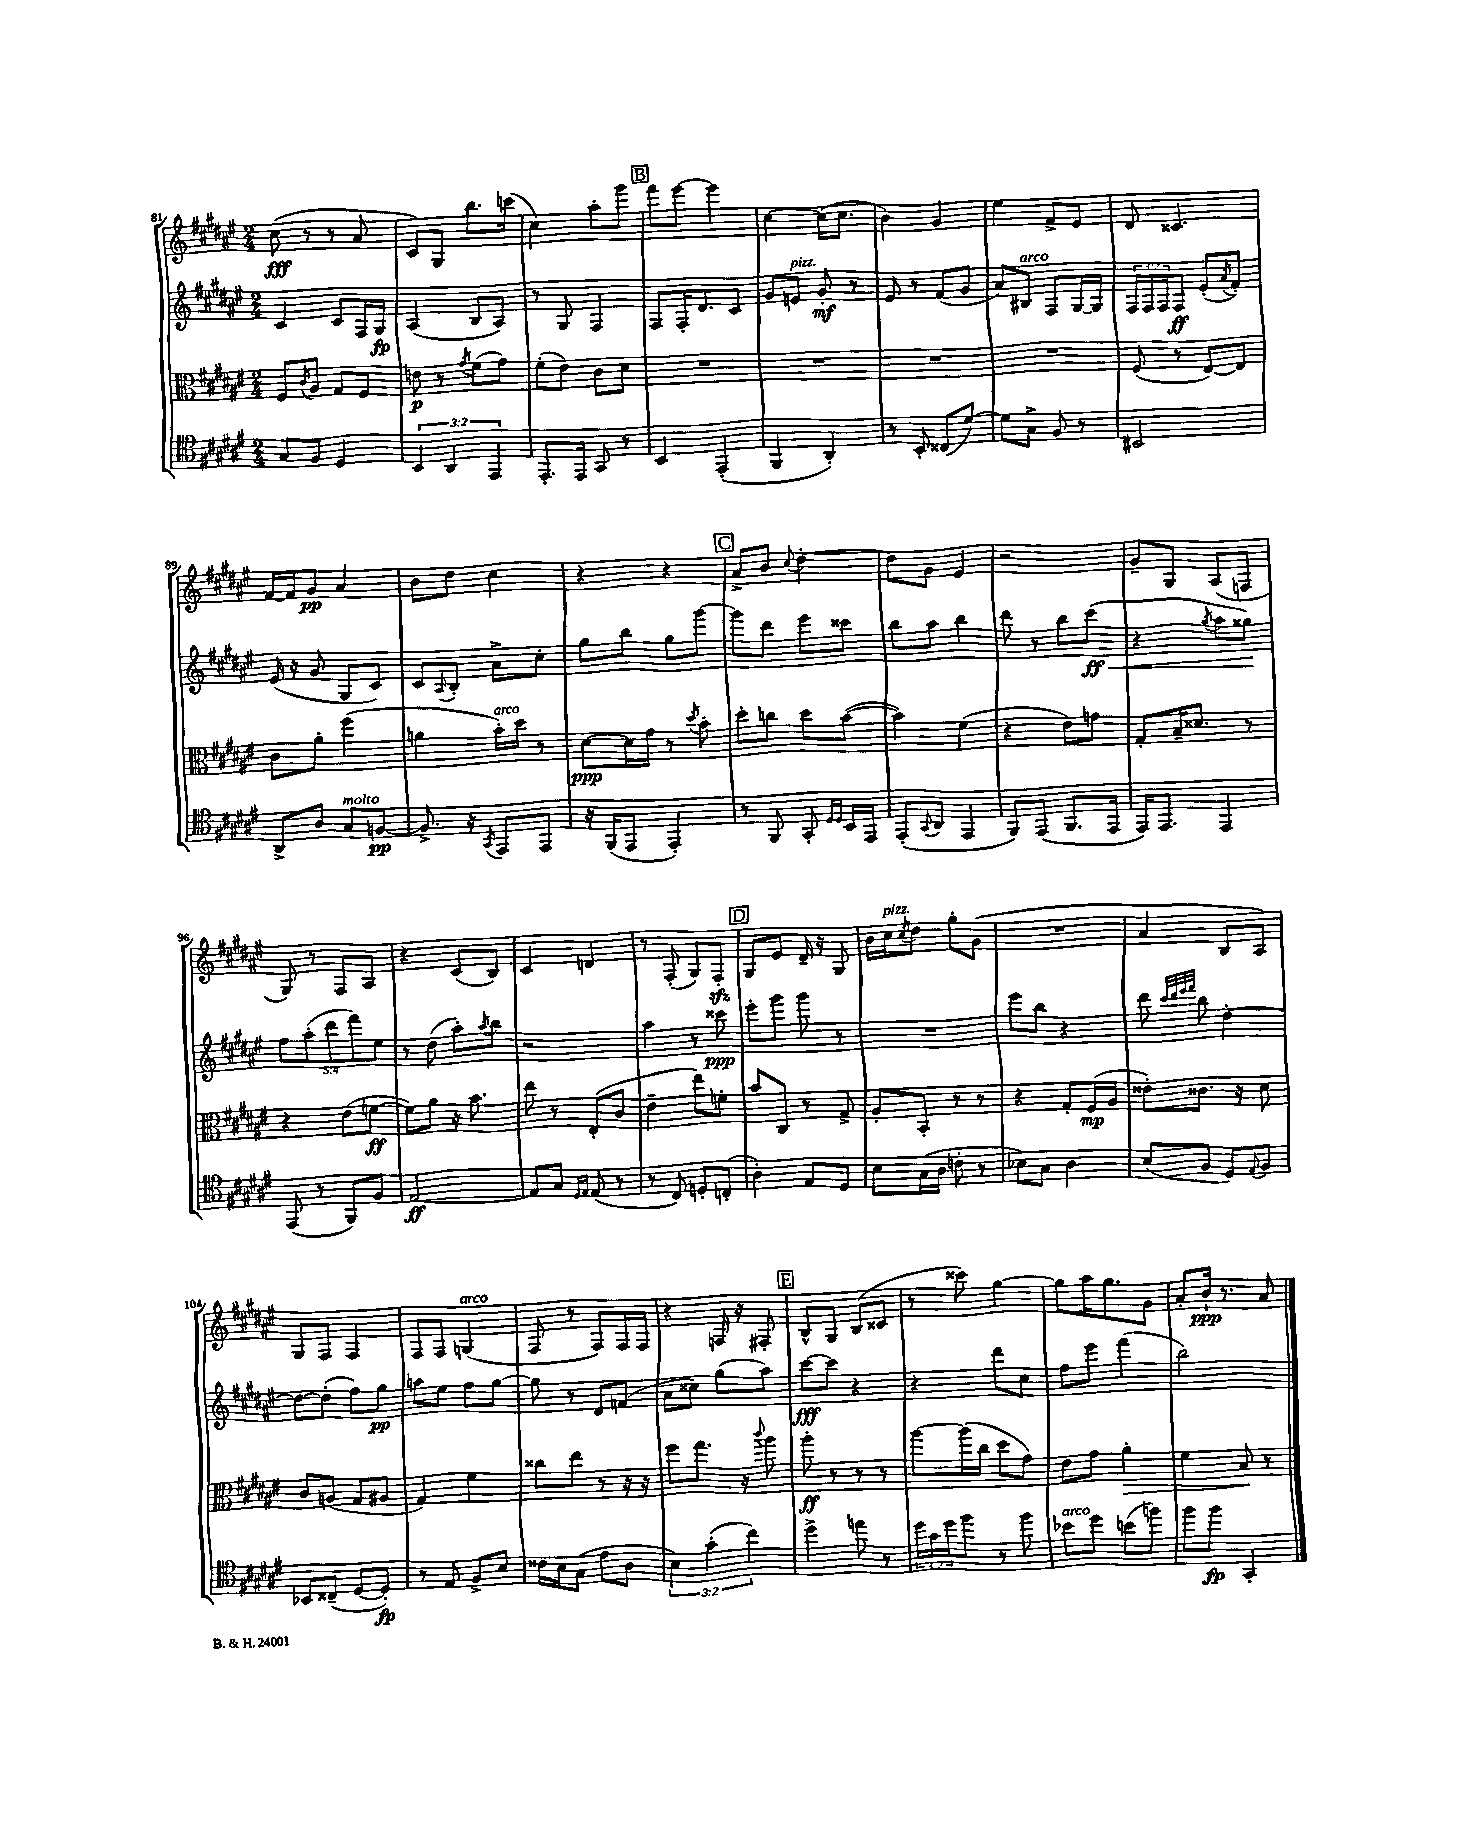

**kern	**dynam	**kern	**dynam	**kern	**dynam	**kern	**dynam
*part4	*part4	*part3	*part3	*part2	*part2	*part1	*part1
*staff4	*staff4	*staff3	*staff3	*staff2	*staff2	*staff1	*staff1
*clefC4	*	*clefC3	*	*clefG2	*	*clefG2	*
*k[f#c#g#d#a#e#]	*	*k[f#c#g#d#a#e#]	*	*k[f#c#g#d#a#e#]	*	*k[f#c#g#d#a#e#]	*
*M2/4	*	*M2/4	*	*M2/4	*	*M2/4	*
=81	=81	=81	=81	=81	=81	=81	=81
8G#/L	.	8F#/L	.	4c#/	.	(8cc#\	fff
.	.	8qc#/	.	.	.	.	.
8F#/J	.	8A#/J	.	.	.	8r	.
4D#/	.	8G#/L	.	8c#/L	.	8r	.
.	.	8F#/J	.	16F#/L	.	8a#/	.
.	.	.	.	16G#/JJ	fp	.	.
=82	=82	=82	=82	=82	=82	=82	=82
6BB/	.	8en\	p	(4A#/	.	8c#/L)	.
.	.	8r	.	.	.	8G#/J	.
6AA#/	.	.	.	.	.	.	.
.	.	8qg#/	.	.	.	.	.
.	.	(8f#\L	.	8B/L	.	8.bb\L	.
6EE#/	.	.	.	.	.	.	.
.	.	8g#\J)	.	8A#/J)	.	.	.
.	.	.	.	.	.	(16cccn\Jk	.
=83	=83	=83	=83	=83	=83	=83	=83
8.EE#'/L	.	(8f#'\L	.	8r	.	4cc#\)	.
.	.	8e#\J)	.	8G#/	.	.	.
16EE#/Jk	.	.	.	.	.	.	.
8GG#/	.	8c#\L	.	4F#/	.	8aa#'\L	.
8r	.	8d#\J	.	.	.	8ggg#\J	.
!!LO:REH:place=s1:t=B
=84	=84	=84	=84	=84	=84	=84	=84
4BB/	.	2r	.	8F#/L	.	8fff#\L	.
.	.	.	.	16F#'/K	.	[8eee#\J	.
.	.	.	.	8.d#/	.	.	.
(4EE#'/	.	.	.	.	.	4eee#\]	.
.	.	.	.	8c#/J	.	.	.
=85	=85	=85	=85	=85	=85	=85	=85
4FF#/	.	2r	.	8g#/L	.	[4cc#\	.
!	!	!	!	!LO:TX:a:i:t=pizz.	!	!	!
.	.	.	.	8en/J	.	.	.
4AA#'/)	.	.	.	8g#'/	mf	(16cc#\KL]	.
.	.	.	.	.	.	8.cc#\J	.
.	.	.	.	8r	.	.	.
=86	=86	=86	=86	=86	=86	=86	=86
8r	.	2r	.	8e#/	.	4b\)	.
8BB'/	.	.	.	8r	.	.	.
(8C##X/L	.	.	.	(8f#/L	.	4g#/	.
[8d#/J)	.	.	.	8g#/J	.	.	.
=87	=87	=87	=87	=87	=87	=87	=87
8d#\L]	.	2r	.	8a#/L)	.	4ee#\	.
!	!	!	!	!LO:TX:a:i:t=arco	!	!	!
8G#^\J	.	.	.	8B#X/J	.	.	.
8F#/	.	.	.	8F#/L	.	8f#^/L	.
8r	.	.	.	[16G#/L	.	8e#/J	.
.	.	.	.	16G#/JJ]	.	.	.
=88	=88	=88	=88	=88	=88	=88	=88
2BB#X/	.	(8F#/	.	24F#/LL	.	8d#/	.
.	.	.	.	24F#/	.	.	.
.	.	.	.	24F#/J	.	.	.
.	.	8r	.	8F#/J	ff	4.c##X/	.
.	.	[8E#/L)	.	(8e#'/L	.	.	.
.	.	.	.	8qa#/	.	.	.
.	.	8E#/J]	.	8f#'/J)	.	.	.
!!LO:LB:g=z
=89	=89	=89	=89	=89	=89	=89	=89
8AA#^/L	.	8c#\L	.	(16e#/	.	[16f#/LL	.
.	.	.	.	16r	.	16f#/J]	.
8A#/J	.	8a#'\J	.	8g#/	.	8g#/J	pp
!LO:TX:a:i:t=molto	!	!	!	!	!	!	!
8G#/L	.	(4ff#\	.	8G#/L	.	4a#/	.
[8Fn/J	pp	.	.	8c#/J)	.	.	.
=90	=90	=90	=90	=90	=90	=90	=90
8.F^/]	.	4an\	.	8c#/L	.	8b\L	.
.	.	.	.	8qqA#/	.	.	.
.	.	.	.	8B'/J	.	8dd#\J	.
16r	.	.	.	.	.	.	.
8qGG#/	.	.	.	.	.	.	.
!	!	!LO:TX:a:i:t=arco	!	!	!	!	!
8EE#/L	.	16b'\LL)	.	8a#^\L	.	4cc#\	.
.	.	16dd#\JJ	.	.	.	.	.
8EE#/J	.	8r	.	8cc#'\J	.	.	.
=91	=91	=91	=91	=91	=91	=91	=91
16r	.	[8d#\L	ppp	8gg#\L	.	4r	.
(16FF#/KL	.	.	.	.	.	.	.
8EE#/J	.	16d#\L]	.	8bb\J	.	.	.
.	.	16g#\JJ	.	.	.	.	.
4EE#'/)	.	8r	.	8gg#\L	.	4r	.
.	.	8qdd#/	.	.	.	.	.
.	.	8b'\	.	[8ggg#\J	.	.	.
!!LO:REH:place=s1:t=C
=92	=92	=92	=92	=92	=92	=92	=92
8r	.	8dd#'\L	.	8ggg#\L]	.	8a#^/L	.
8FF#/	.	8ccn\J	.	8ddd#\J	.	8b/J	.
.	.	.	.	.	.	8qqcc#/	.
8GG#'/	.	8dd#\L	.	8eee#\L	.	[4dd#'\	.
16qqD#/LL	.	.	.	.	.	.	.
16qqD#/JJ	.	.	.	.	.	.	.
16BB/LL	.	([8b\J	.	8ccc##X\J	.	.	.
16EE#/JJ	.	.	.	.	.	.	.
=93	=93	=93	=93	=93	=93	=93	=93
(8EE#'/L	.	4b\])	.	8bb\L	.	8dd#\L]	.
8qqGG#/	.	.	.	.	.	.	.
8AA#/J	.	.	.	8aa#\J	.	8g#\J	.
4EE#/	.	(4f#\	.	4bb\	.	4e#/	.
=94	=94	=94	=94	=94	=94	=94	=94
8FF#/L)	.	4r	.	8ddd#\	.	2r	.
(8EE#/J	.	.	.	8r	.	.	.
8.FF#/L	.	8e#\L)	.	8bb\L	.	.	.
!	!	!	!	!	!LO:HP:b	!	!
.	.	8gn\J	.	(8ccc#\J	< ff	.	.
16EE#/Jk	.	.	.	.	.	.	.
=95	=95	=95	=95	=95	=95	=95	=95
16EE#/KL)	.	8G#'/L	.	4r	.	8g#~/L	.
8.EE#/J	.	.	.	.	.	.	.
.	.	16B~/K	.	.	.	8G#/J	.
.	.	8.d##X/J	.	.	.	.	.
.	.	.	.	8qgg#/	.	.	.
4EE#/	.	.	.	8aa#\L	.	(8A#/L	.
.	.	8r	.	8gg##X\J)	.	8Fn/J	.
.	.	.	.	.	[	.	.
!!LO:LB:g=z
=96	=96	=96	=96	=96	=96	=96	=96
(8EE#/	.	4r	.	10ff#\L	.	8G#/)	.
.	.	.	.	(10aa#'\	.	.	.
8r	.	.	.	.	.	8r	.
.	.	.	.	10ddd#\	.	.	.
8FF#/L)	.	(8e#\L	.	.	.	8F#/L	.
.	.	.	.	10fff#\)	.	.	.
8F#/J	.	[8fn\J	ff	.	.	8A#/J	.
.	.	.	.	10ee#\J	.	.	.
=97	=97	=97	=97	=97	=97	=97	=97
[2E#/	ff	8f\L])	.	8r	.	4r	.
.	.	8a#\J	.	(8dd#\	.	.	.
.	.	16r	.	8aa#'\L)	.	(8c#/L	.
.	.	8.b\	.	.	.	.	.
.	.	.	.	8qaa#/	.	.	.
.	.	.	.	8bb\J	.	8B/J)	.
=98	=98	=98	=98	=98	=98	=98	=98
8E#/L]	.	8ee#\	.	2r	.	4c#/	.
8G#/J	.	8r	.	.	.	.	.
16qqD#/LL	.	.	.	.	.	.	.
16qqE#/JJ	.	.	.	.	.	.	.
(8E#/	.	(8E#'/L	.	.	.	4dn/	.
8r	.	8c#/J	.	.	.	.	.
=99	=99	=99	=99	=99	=99	=99	=99
8r	.	4e#~\	.	4aa#\	.	8r	.
8C#/)	.	.	.	.	.	(8F#'/	.
8Dn'/L	.	8ee#\L)	.	8r	.	8G#/L)	.
(8Cn'/J	.	8fn'\J	.	8ccc##X\	ppp	8F#zz'/J	.
!!LO:REH:place=s1:t=D
=100	=100	=100	=100	=100	=100	=100	=100
4A#'\)	.	8b/L	.	8eee#'\L	.	8G#/L	.
.	.	8C#/J	.	8ggg#\J	.	8e#/J	.
8E#/L	.	8r	.	8ggg#\	.	16d#~/	.
.	.	.	.	.	.	16r	.
8D#/J	.	8G#^/	.	8r	.	8G#/	.
=101	=101	=101	=101	=101	=101	=101	=101
8B\L	.	8A#'/L	.	2r	.	16b\LL	.
!	!	!	!	!	!	!LO:TX:a:i:t=pizz.	!
.	.	.	.	.	.	16cc#\J	.
.	.	.	.	.	.	8qcc#/	.
(16G#\L	.	8BB'/J	.	.	.	8dd#\J	.
16A#\JJ	.	.	.	.	.	.	.
8cn'\	.	8r	.	.	.	8gg#'\L	.
8r	.	8r	.	.	.	(8g#\J	.
=102	=102	=102	=102	=102	=102	=102	=102
8B-X\L)	.	4r	.	8eee#\L	.	2r	.
8G#\J	.	.	.	8bb\J	.	.	.
4A#\	.	8G#'/L	.	4r	.	.	.
.	.	(16F#/L	mp	.	.	.	.
.	.	16A#/JJ	.	.	.	.	.
=103	=103	=103	=103	=103	=103	=103	=103
(8B/L	.	8e##X'\L)	.	8ddd#\	.	4a#/	.
.	.	.	.	32qqccc#/LLL	.	.	.
.	.	.	.	32qqddd#/	.	.	.
.	.	.	.	32qqeee#/	.	.	.
.	.	.	.	32qqfff#/JJJ	.	.	.
8F#/J	.	8.c##X\J	.	8bb\	.	.	.
8D#/L)	.	.	.	[4dd#'\	.	8B/L	.
.	.	16r	.	.	.	.	.
8qqE#/	.	.	.	.	.	.	.
8F#/J	.	8d#\	.	.	.	8A#/J)	.
!!LO:LB:g=z
=104	=104	=104	=104	=104	=104	=104	=104
8BB-X/L	.	8c#/L	.	8dd#\L_	.	8G#/L	.
(8C##X~/J	.	(8An/J	.	(8dd#'\J]	.	8F#/J	.
[8D#/L	.	8G#/L	.	8ff#\L)	.	4F#/	.
8D#'/J])	fp	8A#X/J	.	8gg#\J	pp	.	.
=105	=105	=105	=105	=105	=105	=105	=105
8r	.	4G#/)	.	8aan\L	.	8F#/L	.
8E#/	.	.	.	8ee#\J	.	8F#/J	.
!	!	!	!	!	!	!LO:TX:a:i:t=arco	!
8F#^/L	.	4f#\	.	8ff#\L	.	(4Gn/	.
8B/J	.	.	.	[8gg#\J	.	.	.
=106	=106	=106	=106	=106	=106	=106	=106
16c##X\LL	.	8cc##X\L	.	8gg#\]	.	8F#/	.
16B\J	.	.	.	.	.	.	.
(8G#\J	.	8ee#\J	.	8r	.	8r	.
8e#\L	.	8r	.	8d#/L	.	8F#/L)	.
8A#\J	.	16r	.	(8fn/J	.	16F#/L	.
.	.	16r	.	.	.	16F#/JJ	.
=107	=107	=107	=107	=107	=107	=107	=107
6B\)	.	8ff#\L	.	8a#\L	.	4r	.
.	.	8.gg#\J	.	8cc##X\J)	.	.	.
(6g#'\	.	.	.	.	.	.	.
.	.	.	.	(8gg#\L	.	16Fn/	.
.	.	16r	.	.	.	16r	.
6cc#\)	.	.	.	.	.	.	.
.	.	8qqccc#/	.	.	.	.	.
.	.	8aa#\	.	8aa#\J)	.	8F#X'/	.
!!LO:REH:place=s1:t=E
=108	=108	=108	=108	=108	=108	=108	=108
4dd#^\	.	8aa#'\	ff	[8ccc#\L	fff	8B^^/L	.
.	.	8r	.	8ccc#\J]	.	8G#/J	.
8een\	.	8r	.	4r	.	(8B/L	.
8r	.	8r	.	.	.	8c##X/J	.
=109	=109	=109	=109	=109	=109	=109	=109
24dd#\LL	.	[8aa#\L	.	4r	.	8r	.
24g#\	.	.	.	.	.	.	.
24dd#\J	.	.	.	.	.	.	.
8ff#\J	.	(16aa#\L]	.	.	.	8ccc##X\)	.
.	.	16cc#\JJ	.	.	.	.	.
8r	.	8dd#\L	.	8ddd#\L	.	[4gg#\	.
8ff#\	.	8g#\J)	.	8cc#\J	.	.	.
=110	=110	=110	=110	=110	=110	=110	=110
!LO:TX:a:i:t=arco	!	!	!	!	!	!	!
8b-X\L	.	8e#\L	.	8ff#\L	.	8gg#\L]	.
8dd#\J	.	8g#\J	.	8eee#\J	.	16aa#\K	.
.	.	.	.	.	.	8.gg#\	.
!	!	!	!LO:HP:b	!	!	!	!
(8bn\L	.	4a#'\	>	(4fff#\	.	.	.
8ffn\J)	.	.	.	.	.	8g#\J	.
=111	=111	=111	=111	=111	=111	=111	=111
8ff#\L	.	4f#\	.	2bb\)	.	8a#'/L	.
8ff#\J	fp	.	.	.	.	16b`/Jk	ppp
.	.	.	.	.	.	8.r	.
4GG#'/	.	8B/	.	.	.	.	.
.	.	8r	]	.	.	8a#/	.
==	==	==	==	==	==	==	==
*-	*-	*-	*-	*-	*-	*-	*-
